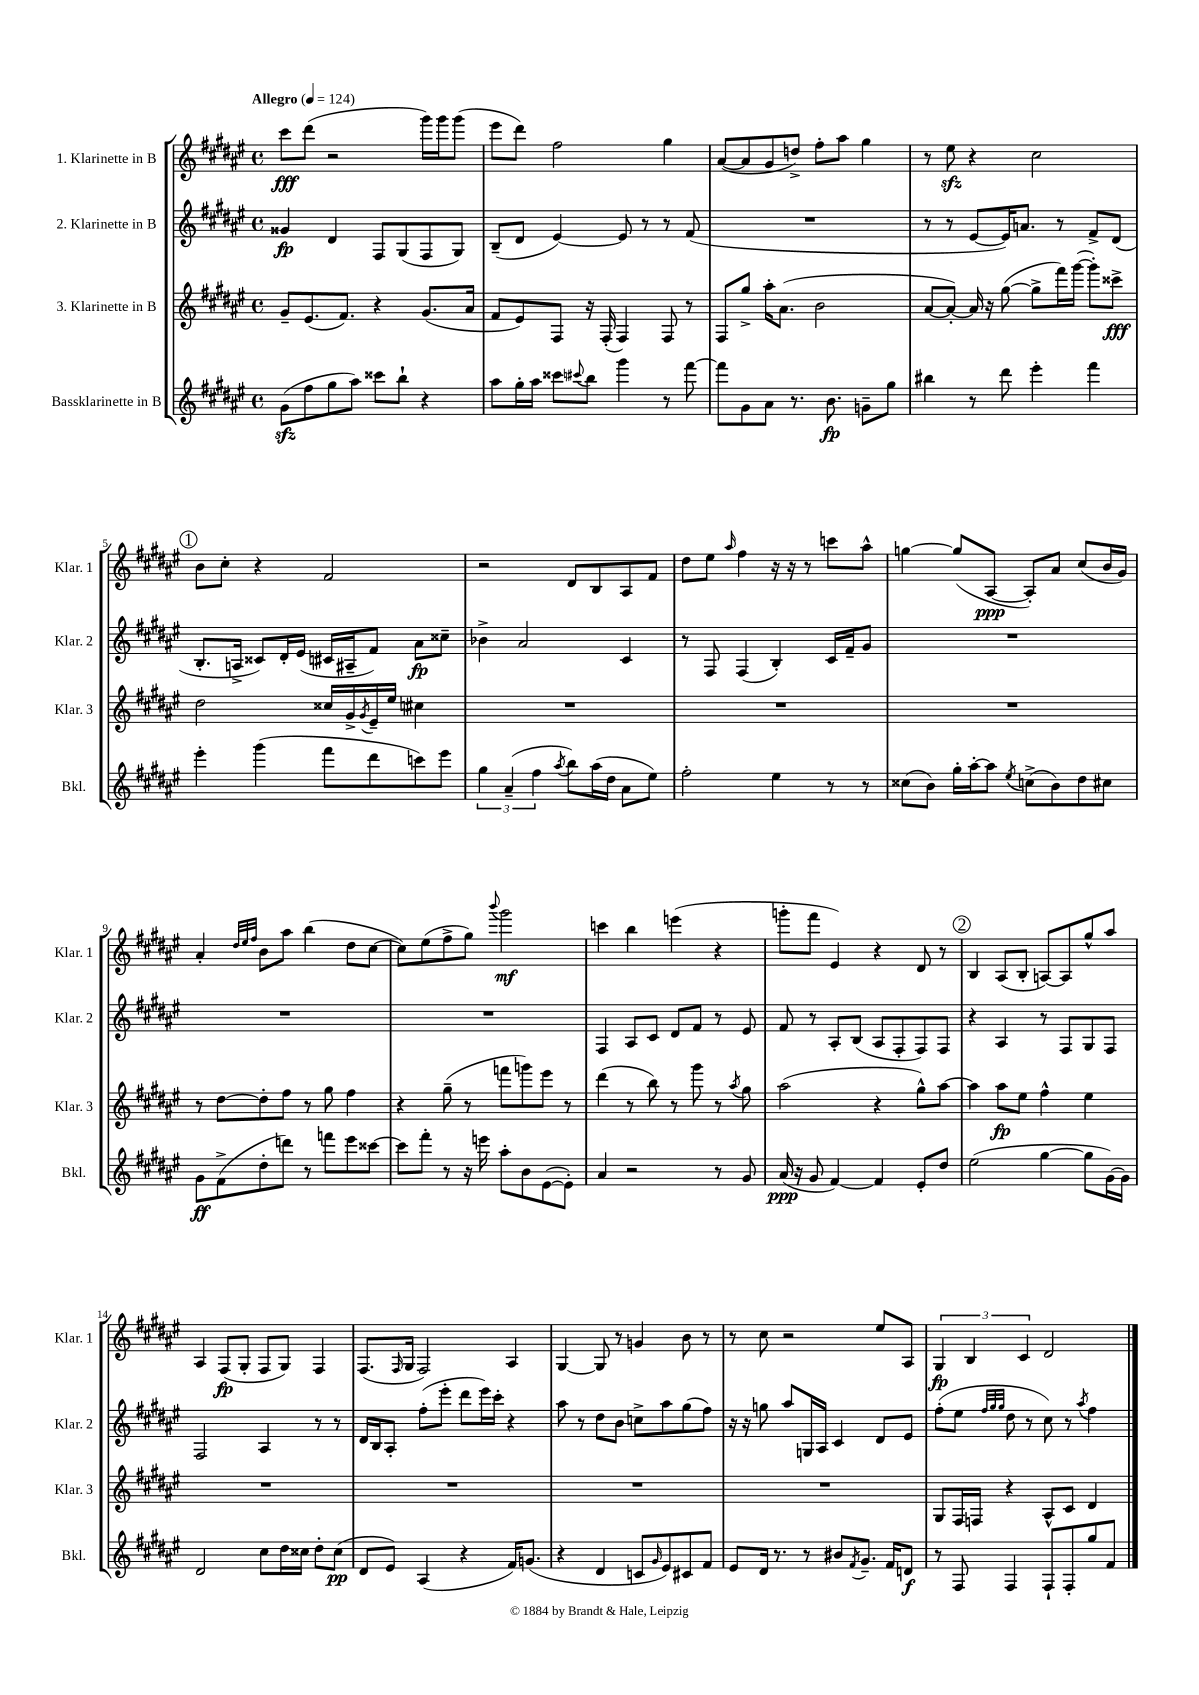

**kern	**kern	**kern	**kern
*staff4	*staff3	*staff2	*staff1
*clefG2	*clefG2	*clefG2	*clefG2
*k[f#c#g#d#a#e#]	*k[f#c#g#d#a#e#]	*k[f#c#g#d#a#e#]	*k[f#c#g#d#a#e#]
*M4/4	*M4/4	*M4/4	*M4/4
*met(c)	*met(c)	*met(c)	*met(c)
*MM124	*MM124	*MM124	*MM124
(8g#	8g#~	4g##	8ccc#
8ff#	(8.e#	.	(8ddd#
8gg#	.	4d#	2r
.	8.f#)	.	.
8aa#)	.	.	.
8ccc##	4r	8F#	.
8bb`	.	(8G#	.
4r	(8.g#	8F#	16ggg#)
.	.	.	16ggg#
.	.	8G#)	(8ggg#
.	16a#	.	.
=	=	=	=
8aa#	8f#	(8B~	8eee#
16gg#'	8e#)	8d#	8ddd#)
16aa#	.	.	.
8ccc##	8F#	[4e#)	2ff#
8qqccc#	.	.	.
8bb	16r	.	.
.	(16F#'	.	.
4ggg#	4F#)	8e#]	.
.	.	8r	.
8r	8F#	8r	4gg#
[8fff#	8r	(8f#	.
=	=	=	=
8fff#]	8F#	1r	([8a#
8g#	8gg#^	.	8a#]
8a#	16aa#'	.	8g#
.	(8.a#	.	.
8.r	.	.	8dd^)
.	2b	.	8ff#'
8.b	.	.	.
.	.	.	8aa#
8g~	.	.	4gg#
8gg#	.	.	.
=	=	=	=
4bb#	[8a#	8r	8r
.	8a#'_)	8r	8ee#
8r	16a#]	[8e#	4r
.	16r	.	.
8ddd#	([8gg#	16e#])	.
.	.	8.a	.
4eee#'	8gg#^]	.	2cc#
.	16fff#)	8r	.
.	([16ggg#	.	.
4fff#	8ggg#'])	8f#^	.
.	8ccc##^	(8d#	.
=	=	=	=
4eee#'	2dd#	8.B'	8b
.	.	.	8cc#'
.	.	16A^	.
(4ggg#	.	8c##)	4r
.	.	16d#'	.
.	.	(16e#	.
8fff#	16cc##	16c#	2f#
.	16g#^	16A#~	.
.	8qg#	.	.
8ddd#	16e#~	8f#)	.
.	16ee#	.	.
8ccc)	4cc#	8a#	.
8eee#	.	8cc##~	.
=	=	=	=
6gg#	1r	4b-^	2r
(6a#~	.	.	.
.	.	2a#	.
6ff#	.	.	.
8qaa#	.	.	.
8bb)	.	.	8d#
(16aa#	.	.	8B
16dd#	.	.	.
8a#	.	4c#	8A#
8ee#)	.	.	8f#
=	=	=	=
2ff#'	1r	8r	8dd#
.	.	8F#	8ee#
.	.	.	16qqaa#
.	.	(4F#	4ff#
4ee#	.	4B')	16r
.	.	.	16r
.	.	.	8r
8r	.	16c#	8ccc
.	.	16f#~	.
8r	.	8g#	8aa#^^
=	=	=	=
(8cc##	1r	1r	[4gg
8b)	.	.	.
16gg#'	.	.	(8gg]
[16aa#'	.	.	.
8aa#]	.	.	[8A#
8qee#	.	.	.
(8cc^	.	.	8A#'])
8b)	.	.	8a#
8dd#	.	.	(8cc#
8cc#	.	.	16b
.	.	.	16g#)
=	=	=	=
8g#	8r	1r	4a#'
(8f#^	[8dd#	.	.
.	.	.	32qqdd#
.	.	.	32qqee#
.	.	.	32qqff#
8dd#'	8dd#']	.	8b
8ddd)	8ff#	.	8aa#
8r	8r	.	(4bb
8fff	8gg#	.	.
8eee#	4ff#	.	8dd#
[8ccc##	.	.	[8cc#
=	=	=	=
8ccc##]	4r	1r	8cc#])
8fff#'	.	.	(8ee#
8r	(8gg#~	.	8ff#^
16r	8r	.	8gg#)
16eee	.	.	.
.	.	.	8qqbbb
8aa#'	8fff	.	2ggg#
8b	8ggg)	.	.
([8e#	8eee#	.	.
8e#'])	8r	.	.
=	=	=	=
4a#	(4ddd#	4F#	4ccc
2r	8r	8A#	4bb
.	8bb)	8c#	.
.	8r	8d#	(4eee
.	8ggg#	8f#	.
8r	8r	8r	4r
.	8qaa#	.	.
8g#	8gg#	8e#	.
=	=	=	=
(16a#	(2aa#	8f#	8ggg'
16r	.	.	.
8g#	.	8r	8fff#
[4f#)	.	8A#'	4e#)
.	.	(8B	.
4f#]	4r	8A#	4r
.	.	8F#'	.
8e#'	8gg#^^)	8F#)	8d#
8dd#	[8aa#	8F#	8r
=	=	=	=
(2ee#	4aa#]	4r	4B
.	8aa#	4A#	(8A#
.	8ee#	.	8B'
[4gg#	4ff#^^	8r	[8A)
.	.	8F#	8A]
8gg#]	4ee#	8G#	8gg#^^
[16g#)	.	8F#	8aa#
16g#]	.	.	.
=	=	=	=
2d#	1r	2F#	4A#
.	.	.	(8F#
.	.	.	8G#'
8cc#	.	4A#	8F#
16dd#	.	.	8G#)
16cc##	.	.	.
8dd#'	.	8r	4F#
(8cc##	.	8r	.
=	=	=	=
8d#	1r	16d#	(8.F#
.	.	16B	.
8e#)	.	8A#'	.
.	.	.	16qqF#
.	.	.	16G#
(4A#	.	(8ff#'	2F#)
.	.	8eee#'	.
4r	.	8ddd#	.
.	.	16eee#)	.
.	.	16ccc#'	.
16f#)	.	4r	4A#
(8.g	.	.	.
=	=	=	=
4r	1r	8aa#	[4G#
.	.	8r	.
4d#	.	8dd#	8G#]
.	.	8b	8r
8c	.	8cc^	4g
16qqg#	.	.	.
8e#)	.	8aa#	.
8c#	.	(8gg#	8b
8f#	.	8ff#)	8r
=	=	=	=
8e#	1r	16r	8r
.	.	16r	.
16d#	.	8gg	8cc#
8.r	.	.	.
.	.	8aa#	2r
8r	.	16G	.
.	.	16A#	.
8b#	.	4c#	.
8qf#	.	.	.
8.g#~	.	.	.
.	.	8d#	8ee#
16f#	.	.	.
8d	.	8e#	8A#
=	=	=	=
8r	8G#	(8ff#'	6G#
8F#	16F#	8ee#	.
.	.	.	6B
.	16F	.	.
.	.	32qqff#	.
.	.	32qqgg#	.
.	.	32qqgg#	.
4F#	4r	8dd#	.
.	.	.	6c#
.	.	8r	.
8F#`	8A#^^	8cc#)	2d#
8F#'	8c#	8r	.
.	.	8qaa#	.
8gg#	4d#	4ff#	.
8f#	.	.	.
==	==	==	==
*-	*-	*-	*-
